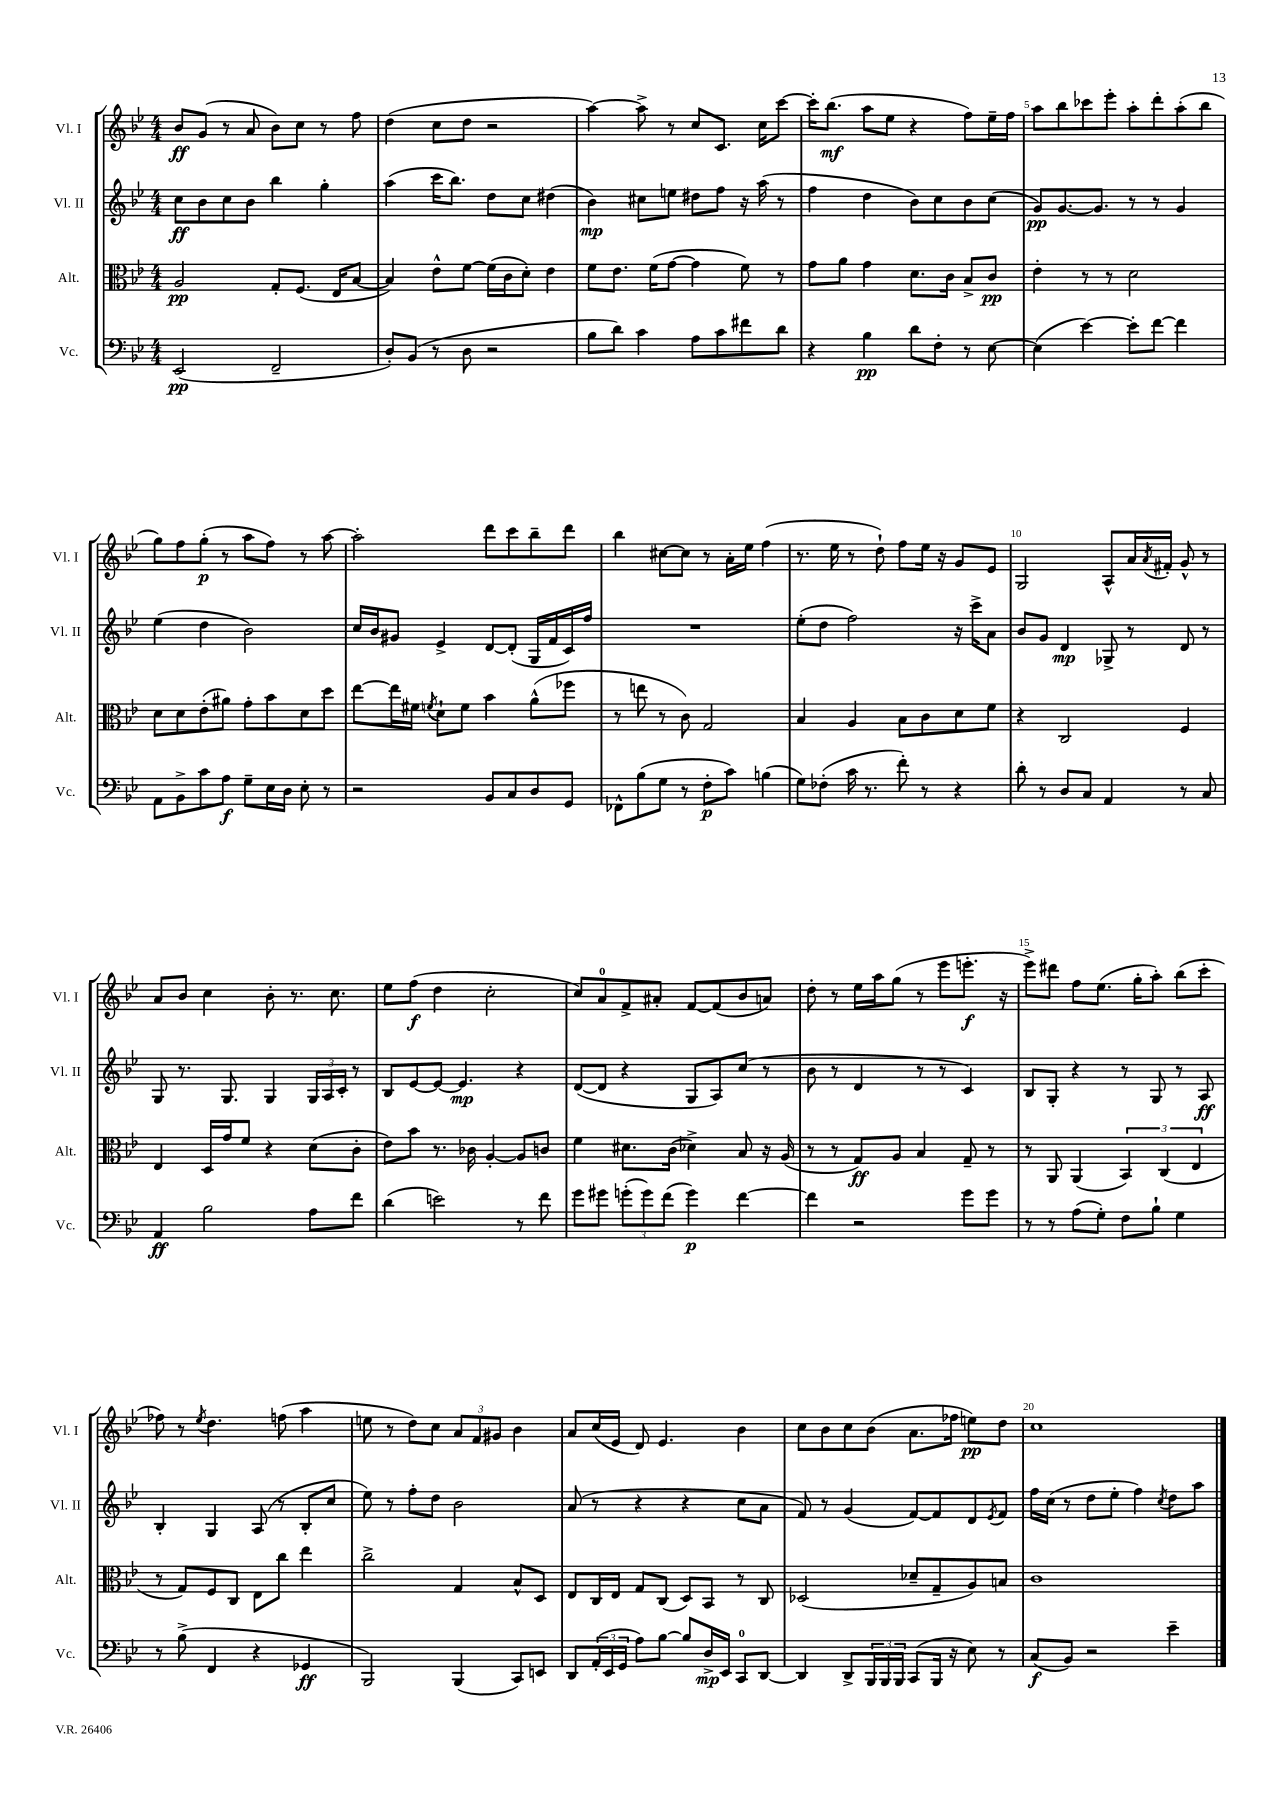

**kern	**kern	**kern	**kern
*staff4	*staff3	*staff2	*staff1
*clefF4	*clefC3	*clefG2	*clefG2
*k[b-e-]	*k[b-e-]	*k[b-e-]	*k[b-e-]
*M4/4	*M4/4	*M4/4	*M4/4
(2EE-	2A	8cc	8b-
.	.	8b-	(8g
.	.	8cc	8r
.	.	8b-	8a
2FF~	8G'	4bb-	8b-)
.	(8.F	.	8cc
.	.	4gg'	8r
.	16E-	.	.
.	[8B-	.	8ff
=	=	=	=
8D')	4B-])	(4aa	(4dd
(8BB-	.	.	.
8r	8e-^^	16ccc	8cc
.	.	8.bb-)	.
8D	[8f	.	8dd
2r	(16f]	8dd	2r
.	16c	.	.
.	8d')	8cc	.
.	4e-	(4dd#	.
=	=	=	=
8B-	8f	4b-)	[4aa)
8d)	8.e-	.	.
4c	.	8cc#	8aa^]
.	(16f	.	.
.	[8g	8ee	8r
8A	4g]	8dd#	8cc
8c	.	8ff	8.c
8f#	8f)	16r	.
.	.	(16aa	16cc
8d	8r	8r	[8ccc
=	=	=	=
4r	8g	4ff	16ccc']
.	.	.	(8.bb-
.	8a	.	.
4B-	4g	4dd	8aa
.	.	.	8ee-
8d	8.d	8b-)	4r
8F'	.	8cc	.
.	16c	.	.
8r	8B-^	8b-	8ff)
[8E-	8c	(8cc	16ee-~
.	.	.	16ff
=	=	=	=
(4E-]	4e-'	8g)	8aa
.	.	[8.g	8bb-
[4e-)	8r	.	8ccc-
.	.	8.g]	.
.	8r	.	8eee-'
8e-']	2d	8r	8aa'
[8f	.	8r	8ddd'
4f]	.	4g	(8aa'
.	.	.	8bb-
=	=	=	=
8AA	8d	(4ee-	8gg)
8BB-^	8d	.	8ff
8c	(8e-'	4dd	(8gg'
8A	8a#)	.	8r
8G~	8g'	2b-)	8aa
16E-	8b-	.	8ff)
16D	.	.	.
8E-'	8d	.	8r
8r	8dd	.	[8aa
=	=	=	=
2r	[8ee-	16cc	2aa']
.	.	16b-	.
.	16ee-]	8g#	.
.	16f#	.	.
.	8qf	.	.
.	8d`	4e-^	.
.	8f	.	.
8BB-	4b-	[8d	8ddd
8C	.	(8d']	8ccc
8D	(8a^^	16G	8bb-~
.	.	16f	.
8GG	8ff-	16c)	8ddd
.	.	16ff	.
=	=	=	=
8FF-^^	8r	1r	4bb-
(8B-	8ee	.	.
8G	8r	.	[8cc#
8r	8c)	.	8cc#]
8F'	2G	.	8r
8c)	.	.	16a'
.	.	.	16ee-
(4B	.	.	(4ff
=	=	=	=
8G)	4B-	(8ee-'	8.r
(8F-'	.	8dd	.
.	.	.	16ee-
16c	4A	2ff)	8r
8.r	.	.	.
.	.	.	8dd`)
8f')	8B-	.	8ff
8r	8c	.	16ee-
.	.	.	16r
4r	8d	16r	8g
.	.	16ccc^	.
.	8f	8a	8e-
=	=	=	=
8d'	4r	8b-	2G
8r	.	8g	.
8D	2C	4d	.
8C	.	.	.
4AA	.	8G-^	8A^^
.	.	8r	16a
.	.	.	8qa
.	.	.	16f#'
8r	4F	8d	8g^^
8C	.	8r	8r
=	=	=	=
4AA	4E-	8G	8a
.	.	8.r	8b-
2B-	16D	.	4cc
.	16g	8.G	.
.	8f	.	.
.	4r	4G	8b-'
.	.	.	8.r
8A	(8d	24G	.
.	.	24A	.
.	.	.	8.cc
.	.	24c'	.
8f	8c'	8r	.
=	=	=	=
(4d	8e-)	8B-	8ee-
.	8b-	[8e-	(8ff
2e)	8.r	8e-_	4dd
.	.	4.e-]	.
.	16c-	.	.
.	[4A'	.	2cc'
8r	8A]	4r	.
8f	8c	.	.
=	=	=	=
8g	4f	([8d	8cc)
8g#	.	8d]	8a
(12g'	8.d#	4r	8f^
12g)	.	.	.
.	.	.	8a#'
(12f	.	.	.
.	(16c	.	.
4g)	4d-^)	8G	[8f
.	.	8A)	(8f]
[4f	8B-	(8cc	8b-
.	16r	8r	8a)
.	(16A	.	.
=	=	=	=
4f]	8r	8b-	8dd'
.	8r	8r	8r
2r	8G)	4d	16ee-
.	.	.	16aa
.	8A	.	(8gg
.	4B-	8r	8r
.	.	8r	8eee-
8g	8G~	4c)	8.eee'
8g	8r	.	.
.	.	.	16r
=	=	=	=
8r	8r	8B-	8eee-^)
8r	8AA	8G'	8ddd#
(8A	(4AA	4r	8ff
8G')	.	.	(8.ee-
8F	6BB-)	8r	.
.	.	.	16gg'
8B-`	.	8G	8aa')
.	(6C	.	.
4G	.	8r	(8bb-
.	6E-	.	.
.	.	8A	8ccc'
=	=	=	=
8r	8r	4B-'	8ff-)
(8B-^	8G)	.	8r
.	.	.	8qee-
4FF	8F	4G	4.dd
.	8C	.	.
4r	8E-	(8A	.
.	8cc	8r	(8ff
4GG-	4ee-	8B-'	4aa
.	.	8cc	.
=	=	=	=
2BBB-)	2cc^	8ee-)	8ee
.	.	8r	8r
.	.	8ff'	8dd)
.	.	8dd	8cc
(4BBB-	4G	2b-	12a
.	.	.	12f
.	.	.	12g#
8CC)	8B-^^	.	4b-
8EE	8D	.	.
=	=	=	=
8DD	8E-	(8a	8a
(24AA'	16C	8r	(16cc
24EE-	.	.	.
.	16E-	.	16e-
24GG	.	.	.
8A)	8G	4r	8d)
[8B-	(8C	.	4.e-
8B-]	8D)	4r	.
16D^	8BB-	.	.
16EE-	.	.	.
8CC	8r	8cc	4b-
[8DD	8C	8a	.
=	=	=	=
4DD]	(2D-	8f)	8cc
.	.	8r	8b-
8DD^	.	(4g	8cc
24BBB-	.	.	(8b-
24BBB-	.	.	.
24BBB-	.	.	.
(8CC	8d-~	[8f)	8.a
16BBB-	8G~	8f]	.
16r	.	.	16ff-
8E-)	8A)	8d	8ee)
.	.	8qe-	.
8r	8B	8f	8dd
=	=	=	=
(8C	1c	16ff	1cc
.	.	(16cc	.
8BB-)	.	8r	.
2r	.	8dd	.
.	.	8ee-'	.
.	.	4ff)	.
.	.	8qcc	.
4e-~	.	8dd	.
.	.	8aa	.
==	==	==	==
*-	*-	*-	*-
